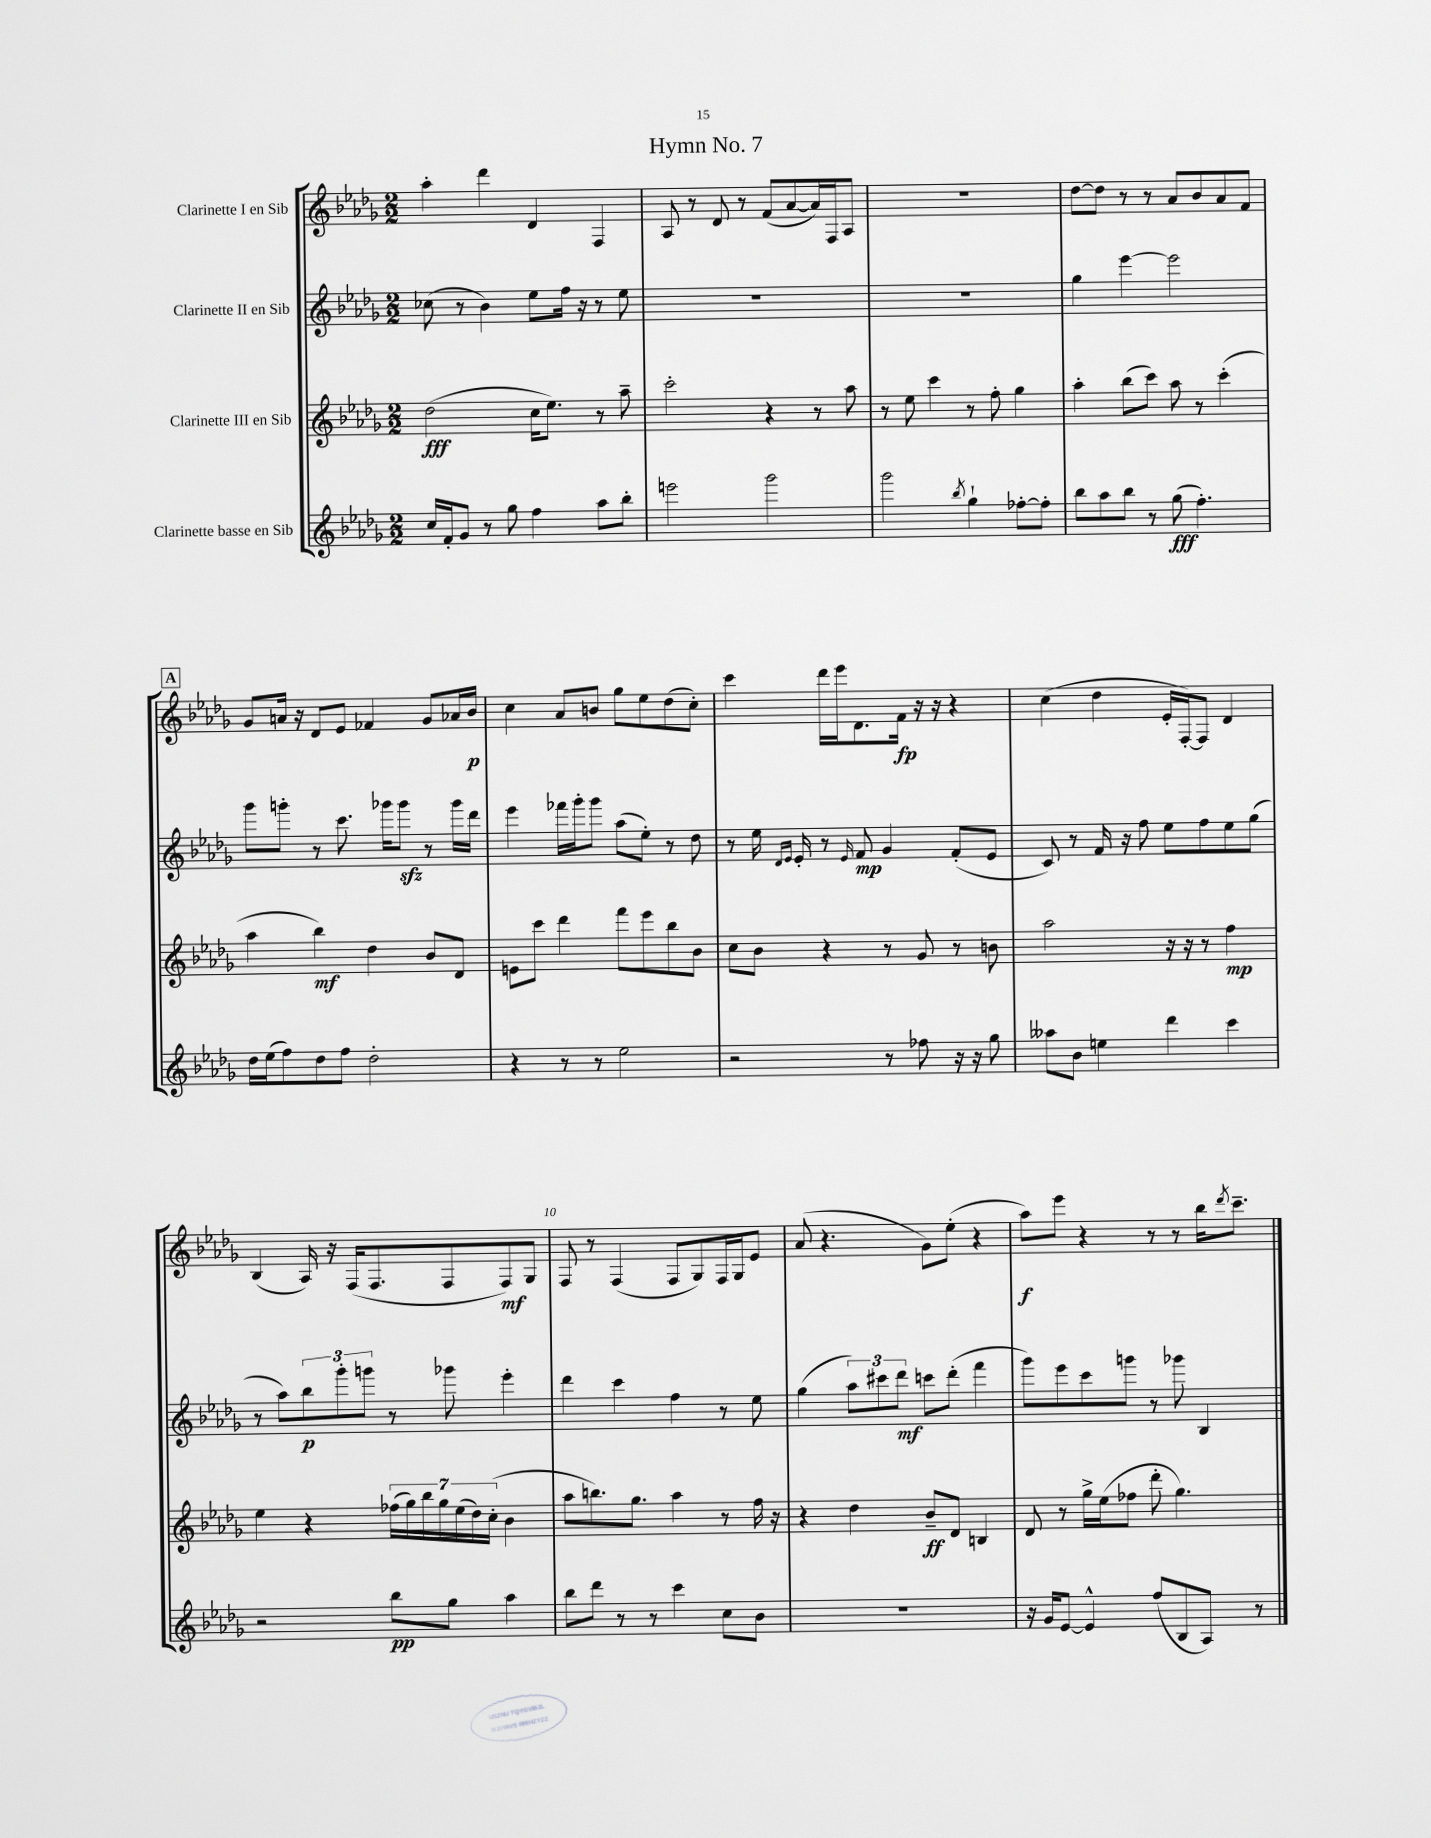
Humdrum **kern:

**kern	**dynam	**kern	**dynam	**kern	**dynam	**kern	**dynam
*part4	*part4	*part3	*part3	*part2	*part2	*part1	*part1
*staff4	*staff4	*staff3	*staff3	*staff2	*staff2	*staff1	*staff1
*I"Clarinette basse en Sib	*	*I"Clarinette III en Sib	*	*I"Clarinette II en Sib	*	*I"Clarinette I en Sib	*
*clefG2	*	*clefG2	*	*clefG2	*	*clefG2	*
*k[b-e-a-d-g-]	*	*k[b-e-a-d-g-]	*	*k[b-e-a-d-g-]	*	*k[b-e-a-d-g-]	*
*M2/2	*	*M2/2	*	*M2/2	*	*M2/2	*
=1	=1	=1	=1	=1	=1	=1	=1
16cc/LL	.	(2dd-\	fff	(8cc-X\	.	4aa-'\	.
16f'/J	.	.	.	.	.	.	.
8g-/J	.	.	.	8r	.	.	.
8r	.	.	.	4b-\)	.	4ddd-\	.
8gg-\	.	.	.	.	.	.	.
4ff\	.	16cc\KL	.	8ee-\L	.	4d-/	.
.	.	8.ee-\J)	.	.	.	.	.
.	.	.	.	16ff\Jk	.	.	.
.	.	.	.	16r	.	.	.
8aa-\L	.	8r	.	8r	.	4F/	.
8bb-'\J	.	8aa-~\	.	8ee-\	.	.	.
=2	=2	=2	=2	=2	=2	=2	=2
2eeen\	.	2ccc'\	.	1r	.	8A-/	.
.	.	.	.	.	.	8r	.
.	.	.	.	.	.	8d-/	.
.	.	.	.	.	.	8r	.
2ggg-\	.	4r	.	.	.	(8f/L	.
.	.	.	.	.	.	[8a-/	.
.	.	8r	.	.	.	16a-/L])	.
.	.	.	.	.	.	16F/J	.
.	.	8aa-\	.	.	.	8A-/J	.
=3	=3	=3	=3	=3	=3	=3	=3
2ggg-\	.	8r	.	1r	.	1r	.
.	.	8ee-\	.	.	.	.	.
.	.	4ccc\	.	.	.	.	.
8qbb-/	.	.	.	.	.	.	.
4gg-`\	.	8r	.	.	.	.	.
.	.	8ff'\	.	.	.	.	.
[8ff-X'\L	.	4gg-\	.	.	.	.	.
8ff-'\J]	.	.	.	.	.	.	.
=4	=4	=4	=4	=4	=4	=4	=4
8bb-\L	.	4aa-'\	.	4gg-\	.	[8dd-\L	.
8aa-\	.	.	.	.	.	8dd-\J]	.
8bb-\J	.	(8bb-\L	.	[4eee-\	.	8r	.
8r	.	8ccc\J)	.	.	.	8r	.
(8gg-\	fff	8aa-\	.	2eee-\]	.	8a-/L	.
4.ff'\)	.	8r	.	.	.	8b-/	.
.	.	(4ccc'\	.	.	.	8a-/	.
.	.	.	.	.	.	8f/J	.
!!LO:LB:g=z
!!LO:REH:place=s1:t=A
=5	=5	=5	=5	=5	=5	=5	=5
16dd-\LL	.	4aa-\	.	8ggg-\L	.	8g-/L	.
(16ee-\J	.	.	.	.	.	.	.
8ff\)	.	.	.	8gggn'\J	.	16an/Jk	.
.	.	.	.	.	.	16r	.
8dd-\	.	4bb-\)	mf	8r	.	8d-/L	.
8ff\J	.	.	.	8.ccc\	.	8e-/J	.
2dd-'\	.	4dd-\	.	.	.	4f-X/	.
.	.	.	.	16ggg-X\KL	.	.	.
.	.	.	.	8ggg-zz\J	.	.	.
.	.	8b-/L	.	8r	.	8g-/L	.
.	.	8d-/J	.	16ggg-\LL	.	16a-X/L	.
.	.	.	.	16ddd-\JJ	.	16b-/JJ	p
=6	=6	=6	=6	=6	=6	=6	=6
4r	.	8en\L	.	4eee-\	.	4cc\	.
.	.	8ccc\J	.	.	.	.	.
8r	.	4ddd-\	.	16fff-X\LL	.	8a-/L	.
.	.	.	.	16ggg-'\J	.	.	.
8r	.	.	.	8ggg-\J	.	8bn/J	.
2ee-\	.	8fff\L	.	(8aa-\L	.	8gg-\L	.
.	.	8eee-\	.	8ee-'\J)	.	8ee-\	.
.	.	8bb-\	.	8r	.	(8dd-\	.
.	.	8b-\J	.	8dd-\	.	8cc'\J)	.
=7	=7	=7	=7	=7	=7	=7	=7
2r	.	8cc\L	.	8r	.	4ccc\	.
.	.	8b-\J	.	16ee-\	.	.	.
.	.	.	.	16qqd-/LL	.	.	.
.	.	.	.	16qqe-/JJ	.	.	.
.	.	.	.	16e-'/	.	.	.
.	.	4r	.	8r	.	16ddd-\LL	.
.	.	.	.	.	.	16eee-\J	.
.	.	.	.	16qqe-/	.	.	.
.	.	.	.	8f/	mp	8.d-\	.
8r	.	8r	.	4g-/	.	.	.
.	.	.	.	.	.	16f\Jk	fp
8ff-X\	.	8g-/	.	.	.	16r	.
.	.	.	.	.	.	16r	.
16r	.	8r	.	(8f'/L	.	4r	.
16r	.	.	.	.	.	.	.
8gg-\	.	8bn\	.	8e-/J	.	.	.
=8	=8	=8	=8	=8	=8	=8	=8
8aa--X\L	.	2aa-\	.	8c/)	.	(4cc\	.
8b-\J	.	.	.	8r	.	.	.
4een\	.	.	.	16f/	.	4dd-\	.
.	.	.	.	16r	.	.	.
.	.	.	.	8ff\	.	.	.
4ddd-\	.	16r	.	8ee-\L	.	16e-'/LL	.
.	.	16r	.	.	.	[16F'/J)	.
.	.	8r	.	8ff\	.	8F/J]	.
4ccc\	.	4ff\	mp	8ee-\	.	4d-/	.
.	.	.	.	(8gg-\J	.	.	.
!!LO:LB:g=z
=9	=9	=9	=9	=9	=9	=9	=9
2r	.	4ee-\	.	8r	.	(4B-/	.
.	.	.	.	8aa-\L)	.	.	.
.	.	4r	.	12bb-\	p	16A-/)	.
.	.	.	.	.	.	16r	.
.	.	.	.	12ggg-'\	.	.	.
.	.	.	.	.	.	(16F/KL	.
.	.	.	.	12gggn\J	.	.	.
.	.	.	.	.	.	8.F/	.
8bb-\L	pp	(28ff-X\LL	.	8r	.	.	.
.	.	28gg-\)	.	.	.	.	.
.	.	28bb-\	.	.	.	.	.
.	.	28gg-\	.	.	.	.	.
8gg-\J	.	.	.	8ggg-X\	.	8F/	.
.	.	(28ee-\	.	.	.	.	.
.	.	28dd-\)	.	.	.	.	.
.	.	(28cc'\JJ	.	.	.	.	.
4aa-\	.	4b-\	.	4eee-'\	.	8F/)	mf
.	.	.	.	.	.	8G-/J	.
=10	=10	=10	=10	=10	=10	=10	=10
8bb-\L	.	8aa-\L	.	4ddd-\	.	8F/	.
8ddd-\J	.	8.bbn\)	.	.	.	8r	.
8r	.	.	.	4ccc\	.	(4F/	.
.	.	8.gg-\J	.	.	.	.	.
8r	.	.	.	.	.	.	.
4ccc\	.	4aa-\	.	4ff\	.	8F/L	.
.	.	.	.	.	.	8G-/)	.
8cc\L	.	8r	.	8r	.	16F/L	.
.	.	.	.	.	.	16G-/J	.
8b-\J	.	16ff\	.	8ee-\	.	8e-/J	.
.	.	16r	.	.	.	.	.
=11	=11	=11	=11	=11	=11	=11	=11
1r	.	4r	.	(4gg-\	.	(8a-/	.
.	.	.	.	.	.	4.r	.
.	.	4dd-\	.	12aa-\L)	.	.	.
.	.	.	.	12ccc#X\	.	.	.
.	.	.	.	12ddd-\J	mf	.	.
.	.	8b-~/L	ff	8cccn\L	.	8g-\L)	.
.	.	8d-/J	.	(8ddd-'\J	.	(8ee-'\J	.
.	.	4Bn/	.	4fff\	.	4r	.
=12	=12	=12	=12	=12	=12	=12	=12
16r	.	8d-/	.	8ggg-\L)	.	8aa-\L)	f
16g-/KL	.	.	.	.	.	.	.
[8e-/J	.	8r	.	8eee-\	.	8eee-\J	.
4e-^^/]	.	16gg-^\LL	.	8ccc\	.	4r	.
.	.	(16ee-\J	.	.	.	.	.
.	.	8ff-X\J	.	8gggn\J	.	.	.
(8ff/L	.	8ddd-'\	.	8r	.	8r	.
8B-/	.	4.gg-\)	.	8ggg-X\	.	8r	.
8A-/J)	.	.	.	4B-/	.	16bb-\KL	.
.	.	.	.	.	.	8qddd-/	.
.	.	.	.	.	.	8.ccc~\J	.
8r	.	.	.	.	.	.	.
==	==	==	==	==	==	==	==
*-	*-	*-	*-	*-	*-	*-	*-
